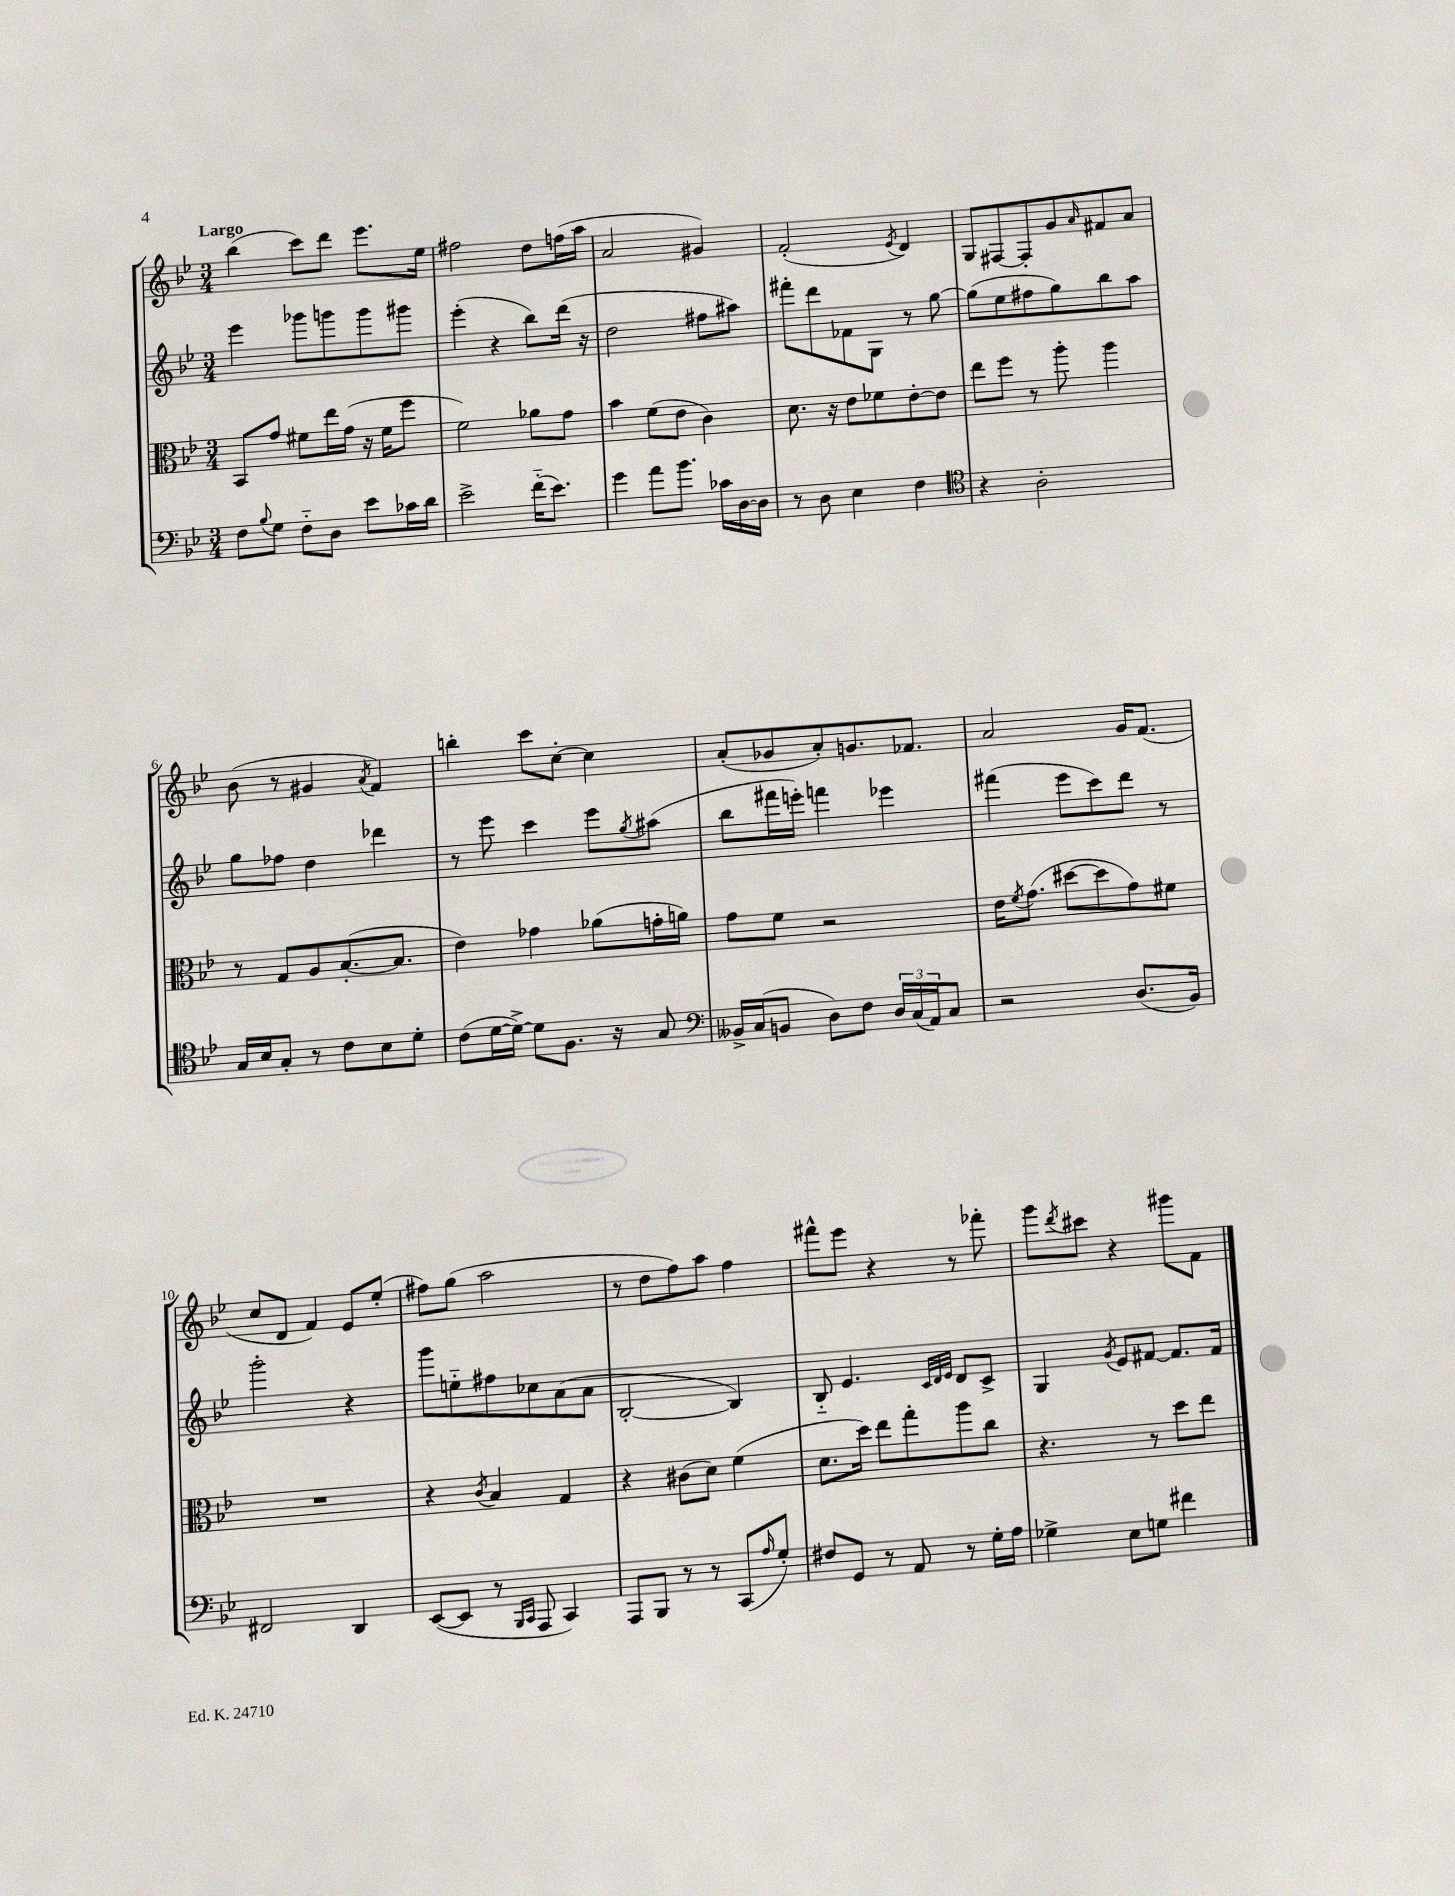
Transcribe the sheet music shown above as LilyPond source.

<<
\new StaffGroup <<
\new Staff = "s0" {
    \clef treble \key bes \major \numericTimeSignature \time 3/4 \tempo "Largo"
    bes''4( c'''8) d'''8 ees'''8. ees''16 |
    fis''2 d''8 f''16( a''16 |
    a'2 gis'4) |
    f'2-.( \acciaccatura { ees'8 } d'4) |
    g8 fis8~ fis8-. g'8 \grace { a'16 } fis'8 a'8 |
    bes'8( r8 gis'4 \acciaccatura { a'8 } f'4) |
    b''4-. c'''8 c''8~-. c''4 |
    a'8-.( ges'8 a'8-.) g'8. fes'8. |
    a'2 g'16 f'8.( |
    c''8 d'8 f'4) ees'8 ees''8-.( |
    fis''8) g''8( a''2 |
    r8 d''8 f''8) a''8 f''4 |
    fis'''8-^ ees'''8 r4 r8 fes'''8-. |
    g'''8 \acciaccatura { d'''8 } cis'''8 r4 gis'''8 f'8 \bar "|." |
}
\new Staff = "s1" {
    \clef treble \key bes \major \numericTimeSignature \time 3/4
    ees'''4 ges'''8 g'''8 g'''8 gis'''8 |
    ees'''4-.( r4 bes''8) d'''16( r16 |
    d''2 fis''8 ais''8) |
    fis'''8-. d'''8 fes'8 g8 r8 g''8~ |
    g''8( ees''8 fis''8 g''8) bes''8 a''8 |
    g''8 fes''8 d''4 des'''4 |
    r8 ees'''8 c'''4 ees'''8 \acciaccatura { g''8 } ais''8( |
    bes''8 fis'''16 e'''16-.) f'''4 ees'''4 |
    fis'''4( ees'''8 c'''8) d'''8 r8 |
    g'''2-. r4 |
    g'''8 e''8-_ fis''8 ces''8 a'8( a'8 |
    bes2~-. bes4) |
    bes8-_ ees'4. \grace { c'32 d'32 ees'32 } d'8 c'8-> |
    g4 \acciaccatura { g'8 } ees'8 fis'8~ fis'8. fis'16 \bar "|." |
}
\new Staff = "s2" {
    \clef alto \key bes \major \numericTimeSignature \time 3/4
    bes,8 g'8 fis'8 ees''16 g'16( r16 fis'16 f''8 |
    f'2) aes'8 g'8 |
    bes'4 f'8( ees'8 c'4) |
    d'8. r16 ees'8 fes'8 ees'8~-. ees'8 |
    ees''8 f''8 r8 a''8-. a''4 |
    r8 g8 a8 bes8.~-.( bes8. |
    ees'4) ges'4 aes'8( g'16-. a'16) |
    g'8 f'8 r2 |
    ees'16 \acciaccatura { f'8 } g'8.( dis''8~ dis''8 g'8) fis'8 |
    R2. |
    r4 \acciaccatura { c'8 } bes4 g4 |
    r4 cis'8( d'8) f'4( |
    d'8. d''16) ees''8 g''8-. a''8 c''8 |
    r4. r8 d''8 ees''8 \bar "|." |
}
\new Staff = "s3" {
    \clef bass \key bes \major \numericTimeSignature \time 3/4
    f8 \appoggiatura { bes8 } g8 f8-_ d8 ees'8 ces'16 d'16 |
    ees'2-> f'16-_( ees'8.) |
    g'4 a'8 bes'8. ces'16 d16~ d16 |
    r8 d8 ees4 f4 |
    \clef tenor r4 a2-. |
    g16 bes16 g8-. r8 c'8 bes8 d'8-. |
    c'8( d'16~ d'16~->) d'8 f8. r16 g8 |
    \clef bass beses,16-> c16( b,8 d8) f8 \tuplet 3/2 { d16 c16( a,16) } c8 |
    r2 d8.( bes,16) |
    fis,2 d,4 |
    ees,8~( ees,8 r8 \grace { bes,,16 c,16 } a,,8 c,4) |
    a,,8 bes,,8 r8 r8 c,8( \grace { a16 } g8-.) |
    fis8 g,8 r8 a,8 r8 g16-. a16 |
    ges4-> ees8 g8 fis'4 \bar "|." |
}
>>
>>
